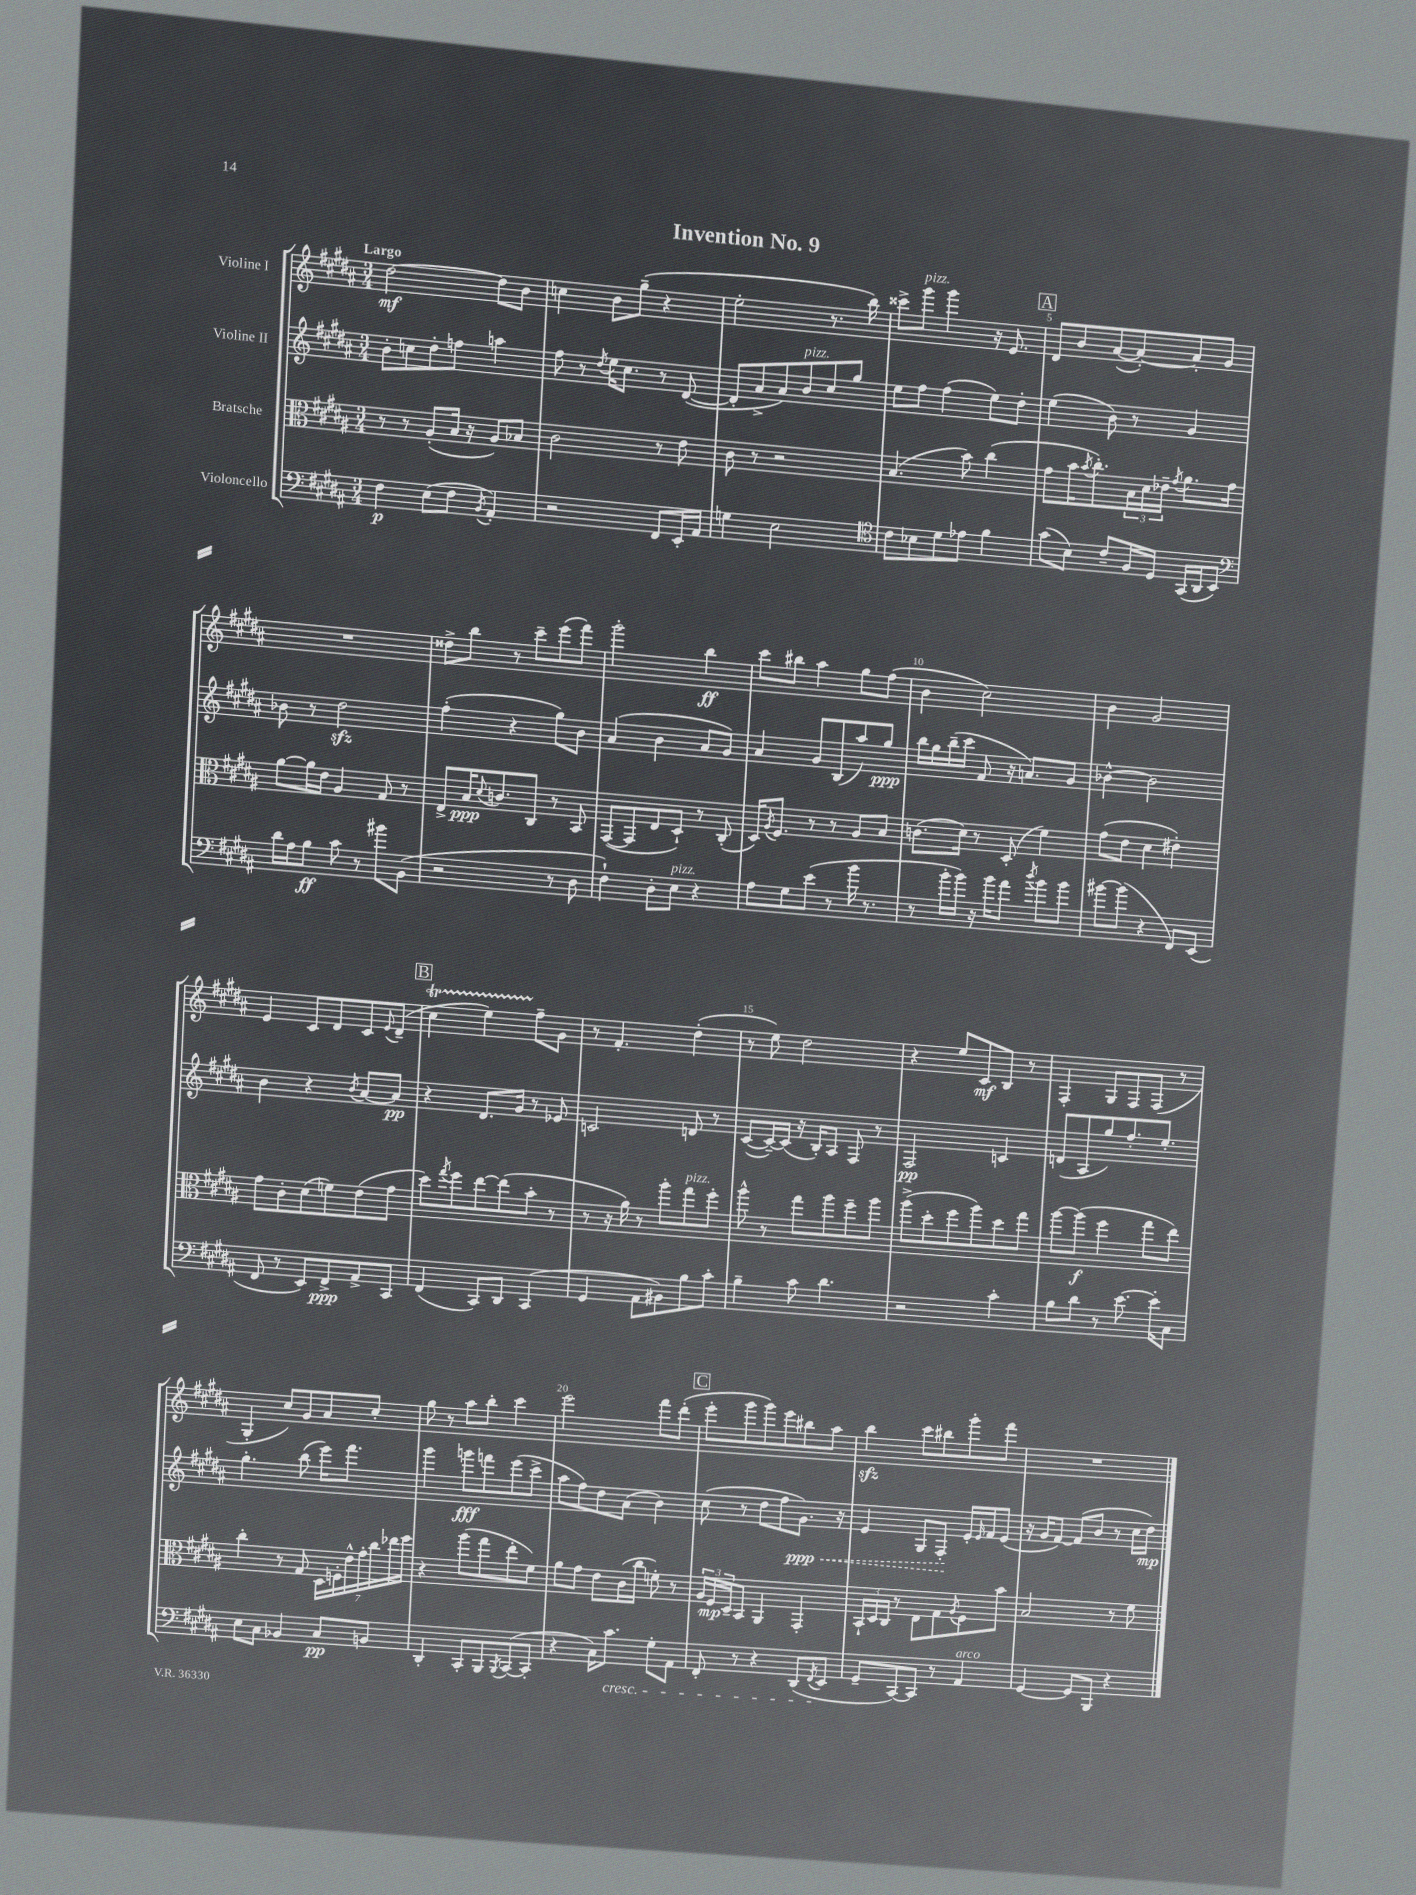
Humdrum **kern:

**kern	**dynam	**kern	**dynam	**kern	**dynam	**kern	**dynam
*part4	*part4	*part3	*part3	*part2	*part2	*part1	*part1
*staff4	*staff4	*staff3	*staff3	*staff2	*staff2	*staff1	*staff1
*I"Violoncello	*	*I"Bratsche	*	*I"Violine II	*	*I"Violine I	*
*clefF4	*	*clefC3	*	*clefG2	*	*clefG2	*
*k[f#c#g#d#a#]	*	*k[f#c#g#d#a#]	*	*k[f#c#g#d#a#]	*	*k[f#c#g#d#a#]	*
*M3/4	*	*M3/4	*	*M3/4	*	*M3/4	*
=1	=1	=1	=1	=1	=1	=1	=1
!	!	!	!	!	!	!LO:TX:a:B:t=Largo	!
4F#\	p	8r	.	8b'\L	.	[2dd#\	mf
.	.	8r	.	8ccn\	.	.	.
(8E\L	.	(8A#'/L	.	8dd#'\	.	.	.
8F#\J	.	16B/Jk	.	8ffn\J	.	.	.
.	.	16r	.	.	.	.	.
8qBB/	.	.	.	.	.	.	.
4AA#'/)	.	8A#/L)	.	4aan\	.	8dd#\L]	.
.	.	8B-X/J	.	.	.	8b\J	.
=2	=2	=2	=2	=2	=2	=2	=2
2r	.	2c#\	.	8ff#\	.	4ccn\	.
.	.	.	.	8r	.	.	.
.	.	.	.	8qdd#/	.	.	.
.	.	.	.	16ee\KL	.	8b\L	.
.	.	.	.	8.cc#\J	.	.	.
.	.	.	.	.	.	(8gg#~\J	.
8FF#/L	.	8r	.	8r	.	4r	.
16EE'/L	.	8e\	.	([8d#/	.	.	.
16AA#/JJ	.	.	.	.	.	.	.
=3	=3	=3	=3	=3	=3	=3	=3
4Gn\	.	8c#\	.	8d#'/L]	.	2ee'\	.
.	.	8r	.	8a#^/	.	.	.
2E\	.	2r	.	8a#/)	.	.	.
!	!	!	!	!LO:TX:a:i:t=pizz.	!	!	!
.	.	.	.	8b/	.	.	.
.	.	.	.	8cc#/	.	8.r	.
.	.	.	.	8gg#/J	.	.	.
.	.	.	.	.	.	16bb\)	.
=4	=4	=4	=4	=4	=4	=4	=4
*clefC4	*	*	*	*	*	*	*
8c#\L	.	(4.B/	.	8ee\L	.	8ccc##X^\L	.
!	!	!	!	!	!	!LO:TX:a:i:t=pizz.	!
8B-X\	.	.	.	8ff#\J	.	8ggg#\J	.
8d#\	.	.	.	(4ff#\	.	4ggg#\	.
8e-X\J	.	8b\)	.	.	.	.	.
4f#\	.	(4cc#\	.	8ee\L)	.	16r	.
.	.	.	.	.	.	8.e/	.
.	.	.	.	8dd#'\J	.	.	.
!!LO:REH:place=s1:t=A
=5	=5	=5	=5	=5	=5	=5	=5
(8g#\L	.	8g#\L	.	(4ee\	.	8d#/L	.
8B\J)	.	16b\K	.	.	.	8b/	.
.	.	8qb/	.	.	.	.	.
.	.	8.cc#'\)	.	.	.	.	.
8c#~/L	.	.	.	8b\)	.	([8a#/	.
16F#/L	.	24B\L	.	8r	.	8a#'/_)	.
.	.	24d#\	.	.	.	.	.
16D#/JJ	.	.	.	.	.	.	.
.	.	24e-X~\JJ	.	.	.	.	.
.	.	8qg#/	.	.	.	.	.
(16GG#/LL	.	8.a#\L	.	4g#/	.	8a#'/]	.
16AA#/J	.	.	.	.	.	.	.
8BB/J)	.	.	.	.	.	8g#/J	.
.	.	16g#\Jk	.	.	.	.	.
!!LO:LB:g=z
=6	=6	=6	=6	=6	=6	=6	=6
*clefF4	*	*	*	*	*	*	*
16d#\LL	.	[8a#\L	.	8b-X\	.	2.r	.
16A#\J	.	.	.	.	.	.	.
8B\J	ff	16a#\L]	.	8r	.	.	.
.	.	16e\JJ	.	.	.	.	.
8c#\	.	4A#/	.	2dd#zz\	.	.	.
8r	.	.	.	.	.	.	.
8b#X\L	.	8G#/	.	.	.	.	.
(8BB\J	.	8r	.	.	.	.	.
=7	=7	=7	=7	=7	=7	=7	=7
2r	.	8E^/L	.	(4ff#'\	.	8dd##X^\L	.
.	.	16B/K	ppp	.	.	8bb\J	.
.	.	8qqd#/	.	.	.	.	.
.	.	8.cn/	.	.	.	.	.
.	.	.	.	4r	.	8r	.
.	.	8C#/J	.	.	.	8ccc#~\L	.
8r	.	8r	.	8gg#\L)	.	(8eee\	.
8D#\	.	8BB/	.	8b\J	.	8fff#\J)	.
=8	=8	=8	=8	=8	=8	=8	=8
4F#`\)	.	([8GG#/L	.	(4a#/	.	2ggg#'\	.
.	.	8GG#/]	.	.	.	.	.
8D#'\L	.	8E/	.	4b\	.	.	.
!LO:TX:a:i:t=pizz.	!	!	!	!	!	!	!
8E\J	.	8D#`/J)	.	.	.	.	.
4r	.	8r	.	8a#/L	.	4bb\	ff
.	.	(8C#'/	.	8g#/J)	.	.	.
=9	=9	=9	=9	=9	=9	=9	=9
8A#\L	.	16D#/KL)	.	4a#/	.	8ccc#\L	.
.	.	8qA#/	.	.	.	.	.
.	.	8.F#/J	.	.	.	.	.
8G#\	.	.	.	.	.	8bb#X\J	.
(8e\J	.	8r	.	8g#/L	.	4aa#\	.
8r	.	8r	.	(8B/	.	.	.
16b\	.	8A#/L	.	8aa#/)	.	8gg#\L	.
8.r	.	.	.	.	.	.	.
.	.	8B/J	.	8gg#/J	ppp	(8ff#\J	.
=10	=10	=10	=10	=10	=10	=10	=10
8r	.	(8.cn\L	.	16bb\LL	.	4b\	.
.	.	.	.	16gg#\	.	.	.
16b'\LL	.	.	.	(16bb~\	.	.	.
16b\JJ)	.	16d#\Jk)	.	16ccc#\JJ	.	.	.
16r	.	8r	.	8f#/	.	2cc#\)	.
16b\KL	.	.	.	.	.	.	.
8a#\J	.	(8D#'/	.	16r	.	.	.
.	.	.	.	8.an/L)	.	.	.
8qdd#/	.	.	.	.	.	.	.
8b\L	.	4f#\)	.	.	.	.	.
8b\J	.	.	.	8g#/J	.	.	.
=11	=11	=11	=11	=11	=11	=11	=11
[8b#X\L	.	(8g#\L	.	[4b-X^^\	.	4b\	.
(8b#\J]	.	8e\J	.	.	.	.	.
4r	.	4d#\	.	2b-\]	.	2g#/	.
8FF#/L)	.	4e#X'\)	.	.	.	.	.
(8EE/J	.	.	.	.	.	.	.
!!LO:LB:g=z
=12	=12	=12	=12	=12	=12	=12	=12
8FF#/	.	8g#\L	.	4b\	.	4e/	.
8r	.	8c#'\	.	.	.	.	.
8EE/L)	.	(8d#\	.	4r	.	8c#/L	.
8FF#^/	ppp	8fn\)	.	.	.	8d#/	.
.	.	.	.	8qb/	.	.	.
8AA#^/	.	(8e\	.	[8a#/L	.	8c#/	.
.	.	.	.	.	.	8qqe/	.
8CC#/J	.	8g#\J	.	8a#/J]	pp	(8d#~/J	.
!!LO:REH:place=s1:t=B
=13	=13	=13	=13	=13	=13	=13	=13
(4FF#/	.	8dd#\L)	.	4r	.	4cc#T\	.
.	.	8qgg#/	.	.	.	.	.
.	.	8ff#\	.	.	.	.	.
8CC#/L)	.	[8ee\	.	8.d#/L	.	4eeTTT\)	.
8DD#/J	.	(8ee\]	.	.	.	.	.
.	.	.	.	16g#/Jk	.	.	.
(4CC#/	.	8b'\J	.	8r	.	8ff#~\L	.
.	.	8r	.	8e-X/	.	8g#\J	.
=14	=14	=14	=14	=14	=14	=14	=14
4GG#/	.	8r	.	2cn/	.	8r	.
.	.	16r	.	.	.	4.f#'/	.
.	.	16a#\)	.	.	.	.	.
8AA#\L	.	8r	.	.	.	.	.
8BB#X\)	.	8aa#'\L	.	.	.	.	.
!	!	!LO:TX:a:i:t=pizz.	!	!	!	!	!
8B\	.	8gg#\	.	8dn/	.	(4dd#'\	.
8c#'\J	.	8ff#'\J	.	8r	.	.	.
=15	=15	=15	=15	=15	=15	=15	=15
4B~\	.	8aa#^^\	.	([8c#/L	.	8r	.
.	.	8r	.	16c#~/L_)	.	8ee\)	.
.	.	.	.	(16c#/JJ]	.	.	.
8c#\	.	8gg#\L	.	16r	.	2dd#\	.
.	.	.	.	16B'/KL)	.	.	.
4.d#\	.	8aa#\	.	8A#/J	.	.	.
.	.	8ff#~\	.	8F#/	.	.	.
.	.	8aa#\J	.	8r	.	.	.
=16	=16	=16	=16	=16	=16	=16	=16
2r	.	(8aa#^\L	.	2F#/	pp	4r	.
.	.	8dd#'\	.	.	.	.	.
.	.	8ff#\	.	.	.	8ee/L	.
.	.	8aa#\)	.	.	.	8c#/	mf
4c#'\	.	8dd#\	.	4cn/	.	8B/J	.
.	.	8gg#\J	.	.	.	8r	.
=17	=17	=17	=17	=17	=17	=17	=17
8B\L	.	[8aa#\L	.	(8dn/L	.	4F#'/	.
8d#\J	.	(8aa#\J]	f	8A#/	.	.	.
8r	.	4ff#\	.	8gg#/)	.	8G#/L	.
[8.e\	.	.	.	8.ff#'/	.	8F#/	.
.	.	8gg#\L	.	.	.	(8F#/J	.
16e'\KL]	.	.	.	8.ee'/J	.	.	.
8C#\J	.	8ee\J)	.	.	.	8r	.
!!LO:LB:g=z
=18	=18	=18	=18	=18	=18	=18	=18
8E\L	.	4cc#'\	.	4.gg#'\	.	4G#'/	.
8C#\J	.	.	.	.	.	.	.
4BB-X/	.	8r	.	.	.	8cc#/L)	.
.	.	8G#/	.	(8bb\	.	8g#/	.
8C#/L	pp	28D#\LL	.	16eee\KL)	.	8a#/	.
.	.	28Fn'\	.	.	.	.	.
.	.	.	.	8.fff#\J	.	.	.
.	.	28e^^\	.	.	.	.	.
.	.	28g#'\	.	.	.	.	.
8BBn/J	.	.	.	.	.	8cc#'/J	.
.	.	28cc#\	.	.	.	.	.
.	.	28ee-X\	.	.	.	.	.
.	.	28ff#\JJ	.	.	.	.	.
=19	=19	=19	=19	=19	=19	=19	=19
4DD#'/	.	4r	.	4ggg#\	.	8gg#\	.
.	.	.	.	.	.	8r	.
8CC#'/L	.	(8aa#\L	.	8gggn\L	fff	8aa#\L	.
8BBB/	.	8gg#\	.	8fffn\	.	8bb'\J	.
8qBBB/	.	.	.	.	.	.	.
([8CC#/	.	8ee'\	.	(8eee\	.	4ccc#\	.
8CC#'/J]	.	8f#\J)	.	8ccc#^\J	.	.	.
=20	=20	=20	=20	=20	=20	=20	=20
4r	.	8a#\L	.	8aa#\L	.	2eee\	.
.	.	8g#\J	.	8ff#\)	.	.	.
16C#\KL)	.	8e\L	.	8dd#\	.	.	.
!LO:TX:b:i:t=cresc.	!	!	!	!	!	!	!
8.c#\J	.	.	.	.	.	.	.
.	.	(16c#\L	.	(8a#\J	.	.	.
.	.	16cc#\JJ	.	.	.	.	.
8G#'\L	.	8fn'\)	.	4b\)	.	8fff#\L	.
8AA#\J	.	8r	.	.	.	(8ddd#'\J	.
!!LO:REH:place=s1:t=C
=21	=21	=21	=21	=21	=21	=21	=21
8FF#'/	.	24A#/LL	.	(8cc#\	.	8eee'\L	.
.	.	24F#/	mp	.	.	.	.
.	.	24D#~/J	.	.	.	.	.
8r	.	8BB/J	.	8r	.	8ggg#\	.
4r	.	4AA#/	.	8dd#\L	.	8ggg#\)	.
.	.	.	.	8ff#\	.	8eee\	.
!	!	!	!	!	!LO:HP:b	!	!
(8DD#/L	.	4GG#'/	.	8.g#\J)	< ppp	8bb#X\	.
8qFF#/	.	.	.	.	.	.	.
8EE/J	.	.	.	.	.	8aa#\J	.
.	.	.	.	16r	.	.	.
=22	=22	=22	=22	=22	=22	=22	=22
8GG#~/L	.	24BB`/LL	.	4e/	.	4bbzz\	.
.	.	24D#/	.	.	.	.	.
.	.	24C#/JJ	.	.	.	.	.
[8CC#/)	.	8r	.	.	.	.	.
8CC#/J]	.	8E\L	.	8G#/L	.	8ccc#\L	.
8r	.	8G#\	.	8F#'/J	.	8bb#X\	.
.	.	8qA#/	.	.	.	.	.
!LO:TX:a:i:t=arco	!	!	!	!	!	!	!
4AA#/	.	8F#\	.	16e'/LL	[	8ggg#'\	.
.	.	.	.	16qqe/	.	.	.
.	.	.	.	16f#/J	.	.	.
.	.	8b\J	.	(8e/J	.	8fff#\J	.
=23	=23	=23	=23	=23	=23	=23	=23
[4GG#/	.	2B/	.	16r	.	2.r	.
.	.	.	.	16g#/KL	.	.	.
.	.	.	.	[8f#/J)	.	.	.
8GG#/L]	.	.	.	(8f#/L]	.	.	.
8BBB/J	.	.	.	8b/J	.	.	.
4r	.	8r	.	8r	.	.	.
.	.	8f#\	.	16cc#\LL	.	.	.
.	.	.	.	16dd#\JJ)	mp	.	.
==	==	==	==	==	==	==	==
*-	*-	*-	*-	*-	*-	*-	*-
